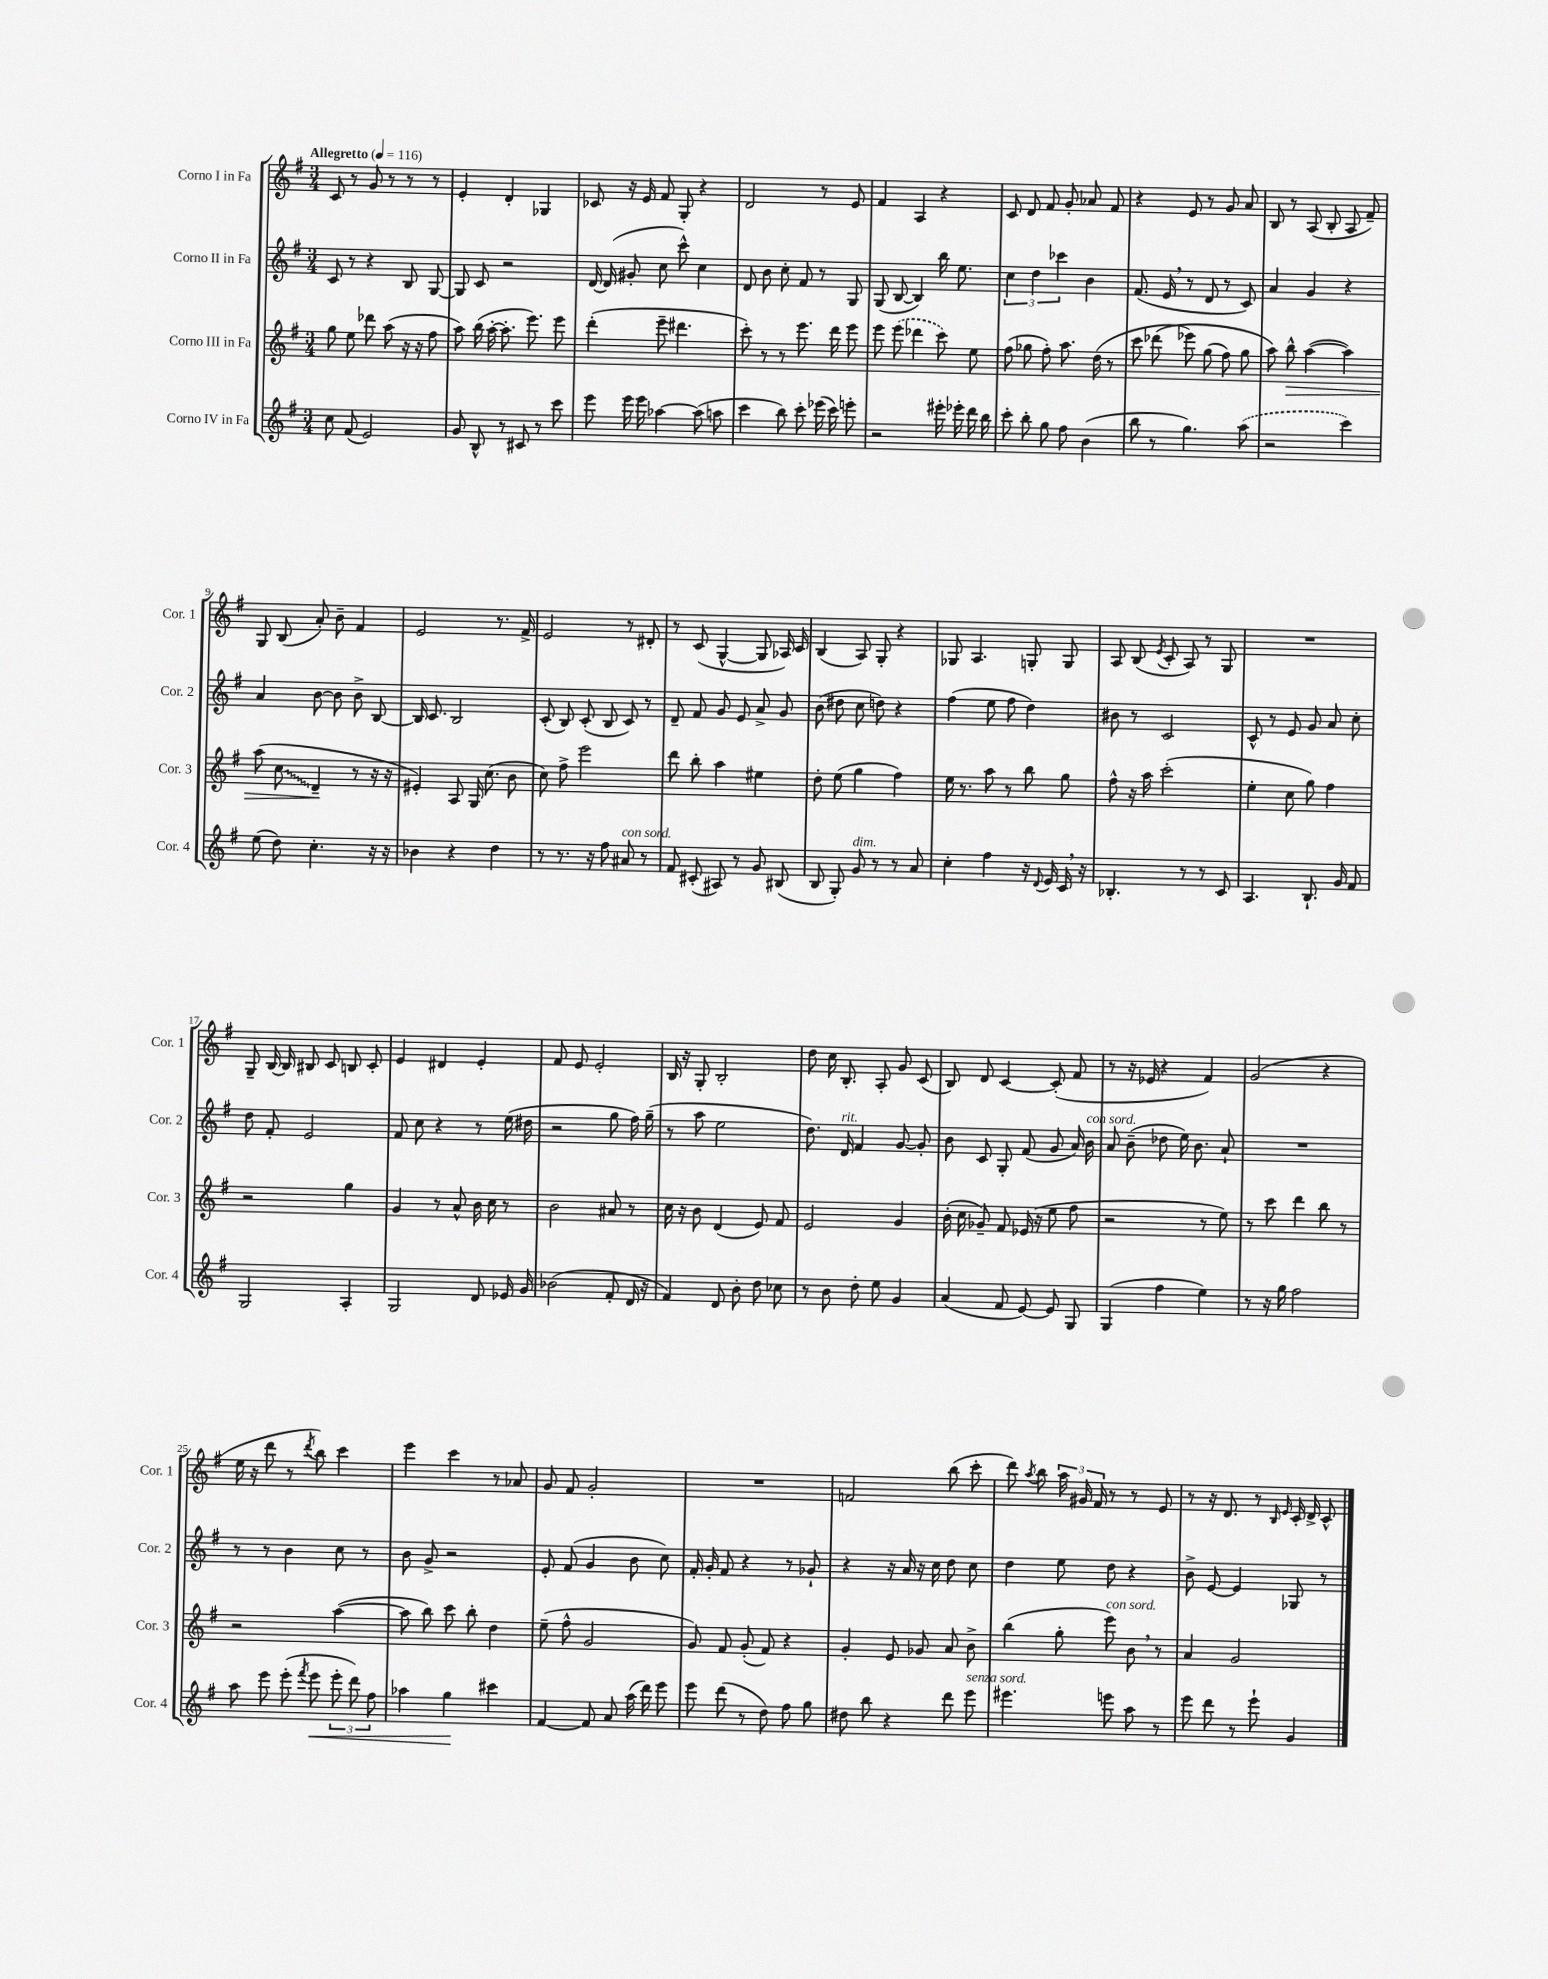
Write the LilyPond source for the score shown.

<<
\new StaffGroup <<
\new Staff = "s0" \with { instrumentName = "Corno I in Fa" shortInstrumentName = "Cor. 1" } {
    \clef treble \key g \major \numericTimeSignature \time 3/4 \tempo "Allegretto" 4 = 116
    \autoBeamOff c'8 r8 g'8 r8 r8 r8 |
    e'4-. d'4-. ges4 |
    ces'8 r16 e'16 fis'8 g8-. r4 |
    d'2 r8 e'8 |
    fis'4 a4 r4 |
    c'8 d'8 fis'8 g'8-. aes'8 fis'8 |
    r4 e'8 r8 g'8 a'8 |
    b8 r8 a8( b8-. a8 fis'8--) |
    g8 b8( a'8-.) b'8-- fis'4 |
    e'2 r8. fis'16-> |
    e'2 r8 dis'8-. |
    r8 c'8( g4~-^ g8 aes16) c'16 |
    b4( a8) g8-. r4 |
    ges8 a4. g8-. g8 |
    a8 b8( \acciaccatura { e'8 } c'8-. a8) r8 g8 |
    R2. |
    g8-- b16~ b16 bis8 c'8 b8 c'8-. |
    e'4 dis'4 e'4-. |
    fis'8 e'8 e'2-. |
    b16 r16 g8-. b2-. |
    d''8 c''16 b8.-. a8-. g'8 c'8( |
    b8) d'8 c'4~ c'8-.( fis'8 |
    r8 r16 ees'16 r4 fis'4) |
    g'2( r4 |
    e''16 r16 d'''8 r8 \acciaccatura { d'''8 } b''8) c'''4 |
    e'''4 c'''4 r8 aes'8 |
    g'8 fis'8 g'2-. |
    R2. |
    f'2 b''8( c'''8-. |
    d'''8) \acciaccatura { a''8 } b''8 \tuplet 3/2 { a''16 gis'16 fis'16 } r8 r8 e'8 |
    r8 r16 d'8. r8 \grace { b16 e'16 } c'16-. d'16-> c'8-^ \bar "|." |
}
\new Staff = "s1" \with { instrumentName = "Corno II in Fa" shortInstrumentName = "Cor. 2" } {
    \clef treble \key g \major \numericTimeSignature \time 3/4
    \autoBeamOff c'8 r8 r4 b8 g8~ |
    g8 c'8 r2 |
    d'16~ d'16( gis'8-. c''8 c'''8-^) c''4 |
    d'8 b'8 c''8-. fis'8 r8 g8 |
    g8( b8~ b4) b''16 e''8. |
    \tuplet 3/2 { c''4 d''4 ces'''4 } b'4 |
    fis'8.( e'16 \breathe r8 d'8 r8 c'8) |
    a'4 g'4 r4 |
    a'4 b'8~ b'8 b'8-> b8~ |
    b16 c'8. b2 |
    c'8-.( b8) c'8-.( b8 c'8) r8 |
    d'8-- fis'8 g'8 e'8 a'8-> g'8 |
    b'8( dis''8 c''8 d''8) r4 |
    fis''4( e''8 fis''8 d''4) |
    bis'8 r8 c'2 |
    c'8-^ r8 e'8 g'8 a'8 c''8-. |
    d''8 fis'8-. e'2 |
    fis'8 c''8 r4 r8 e''16( dis''16 |
    r2 g''8 fis''16) g''16--( |
    r8 a''8 e''2 |
    d''8.) d'16^\markup { \italic "rit." } fis'4 g'8~ g'8-. |
    b'8 c'8 g8-. fis'8( g'8 a'16) b'16^\markup { \italic "con sord." } |
    a'8 b'8--( des''8 e''16) b'8. a'8-! |
    R2. |
    r8 r8 b'4 c''8 r8 |
    b'8 g'8-> r2 |
    e'8-. fis'8( g'4 b'8 c''8) |
    fis'16-. g'16-. fis'8 r4 r8 ges'8-! |
    r4 r16 a'16 r16 c''16 d''8 c''8 |
    d''4 e''8 d''8 r4 |
    b'8-> e'8~ e'4 ges8 r8 \bar "|." |
}
\new Staff = "s2" \with { instrumentName = "Corno III in Fa" shortInstrumentName = "Cor. 3" } {
    \clef treble \key g \major \numericTimeSignature \time 3/4
    \autoBeamOff g''8 e''8 des'''8 a''8( r16 r16 fis''8 |
    a''8) b''16( a''16~-. a''8.-. e'''8.) e'''8 |
    d'''4-.( e'''8-- dis'''4. |
    c'''8-.) r8 r8 e'''8. d'''16 e'''8 |
    e'''8 \once \slurDashed e'''8( des'''4 c'''8) e''8 |
    fis''8( ges''8 fis''8-.) a''8. d''16( r8 |
    c'''8 des'''8\( ees'''8) g''8( fis''8) g''8 |
    a''8\) b''8-^\> a''4~( a''4) |
    a''8( \once \override Glissando.style = #'zigzag c''8\glissando d'4--\! r8 r16 r16 |
    eis'4-.) a8 g16 c''8.( b'8 |
    c''8) fis''8-> e'''2 |
    d'''8 b''8-. a''4 eis''4 |
    d''8-. e''8( g''4 fis''4) |
    e''16 r8. a''8 r8 b''8 g''8 |
    fis''8-^ r16 a''16 c'''2-.( |
    e''4-. c''8 g''8) fis''4 |
    r2 g''4 |
    g'4 r8 a'8-^ b'16 c''16 r8 |
    b'2 ais'8 r8 |
    c''16 r16 b'8 d'4( e'8) fis'8 |
    e'2 g'4 |
    b'16-.( c''16 ges'8--) fis'8 ees'16( r16 e''8 fis''8 |
    r2 r8 e''8) |
    r8 c'''8 d'''4 b''8 r8 |
    r2 a''4~( |
    a''8 b''8) c'''8 b''8-. d''4 |
    e''8--( fis''8-^ g'2 |
    g'8) fis'8 g'8-.( fis'8) r4 |
    g'4-. e'8 ges'8 a'8 b'8-> |
    b''4( g''8-. e'''8^\markup { \italic "con sord." }) b'8 \breathe r8 |
    a'4 g'2 \bar "|." |
}
\new Staff = "s3" \with { instrumentName = "Corno IV in Fa" shortInstrumentName = "Cor. 4" } {
    \clef treble \key g \major \numericTimeSignature \time 3/4
    \autoBeamOff c''8 fis'8( e'2) |
    g'8 b8-^ r8 cis'8 r8 c'''8 |
    e'''8 e'''16 e'''16 aes''4~ aes''8( a''8 |
    c'''4 b''8) c'''8-. ees'''16( c'''16) e'''8-. |
    r2 eis'''16-. ees'''16-. d'''16 b''16 |
    c'''8-. b''8-. g''8 fis''8 b'4( |
    b''8 r8 g''4.) \once \slurDashed a''8( |
    r2 c'''4) |
    e''8( d''8) c''4.-. r16 r16 |
    bes'4 r4 d''4 |
    r8 r8. r16 fis''8 ais'8^\markup { \italic "con sord." } r8 |
    fis'8 cis'8-.( ais8) r8 g'8 bis8( |
    b8 g8-.) g'8^\markup { \italic "dim." } r8 r8 a'8 |
    c''4-. fis''4 r16 \appoggiatura { d'8 } e'16 c'16 \breathe r16 |
    bes4.-. r8 r8 c'8 |
    a4. b8.-! g'16 fis'8 |
    g2 a4-. |
    g2 d'8 ees'16 g'16 |
    bes'2( fis'8-. d'16 r16 |
    fis'4) d'8 b'8-. d''8 ces''8 |
    r8 b'8 d''8-. e''8 g'4 |
    a'4( fis'8 e'8~) e'8 g8 |
    g4( fis''4 e''4) |
    r8 r16 g''16 fis''2 |
    a''8 e'''8 e'''8-.( \acciaccatura { fis'''8 } e'''8\< \tuplet 3/2 { e'''8-. d'''8) fis''8 } |
    aes''4 g''4\! cis'''4 |
    fis'4~ fis'8 a'8 a''16( d'''16) e'''8 |
    e'''8 d'''8( r8 d''8) fis''8 g''8 |
    dis''8 b''8 r4 d'''8 e'''8^\markup { \italic "senza sord." } |
    eis'''4. e'''8 a''8 r8 |
    e'''8 d'''8 r8 e'''8-! g'4 \bar "|." |
}
>>
>>
